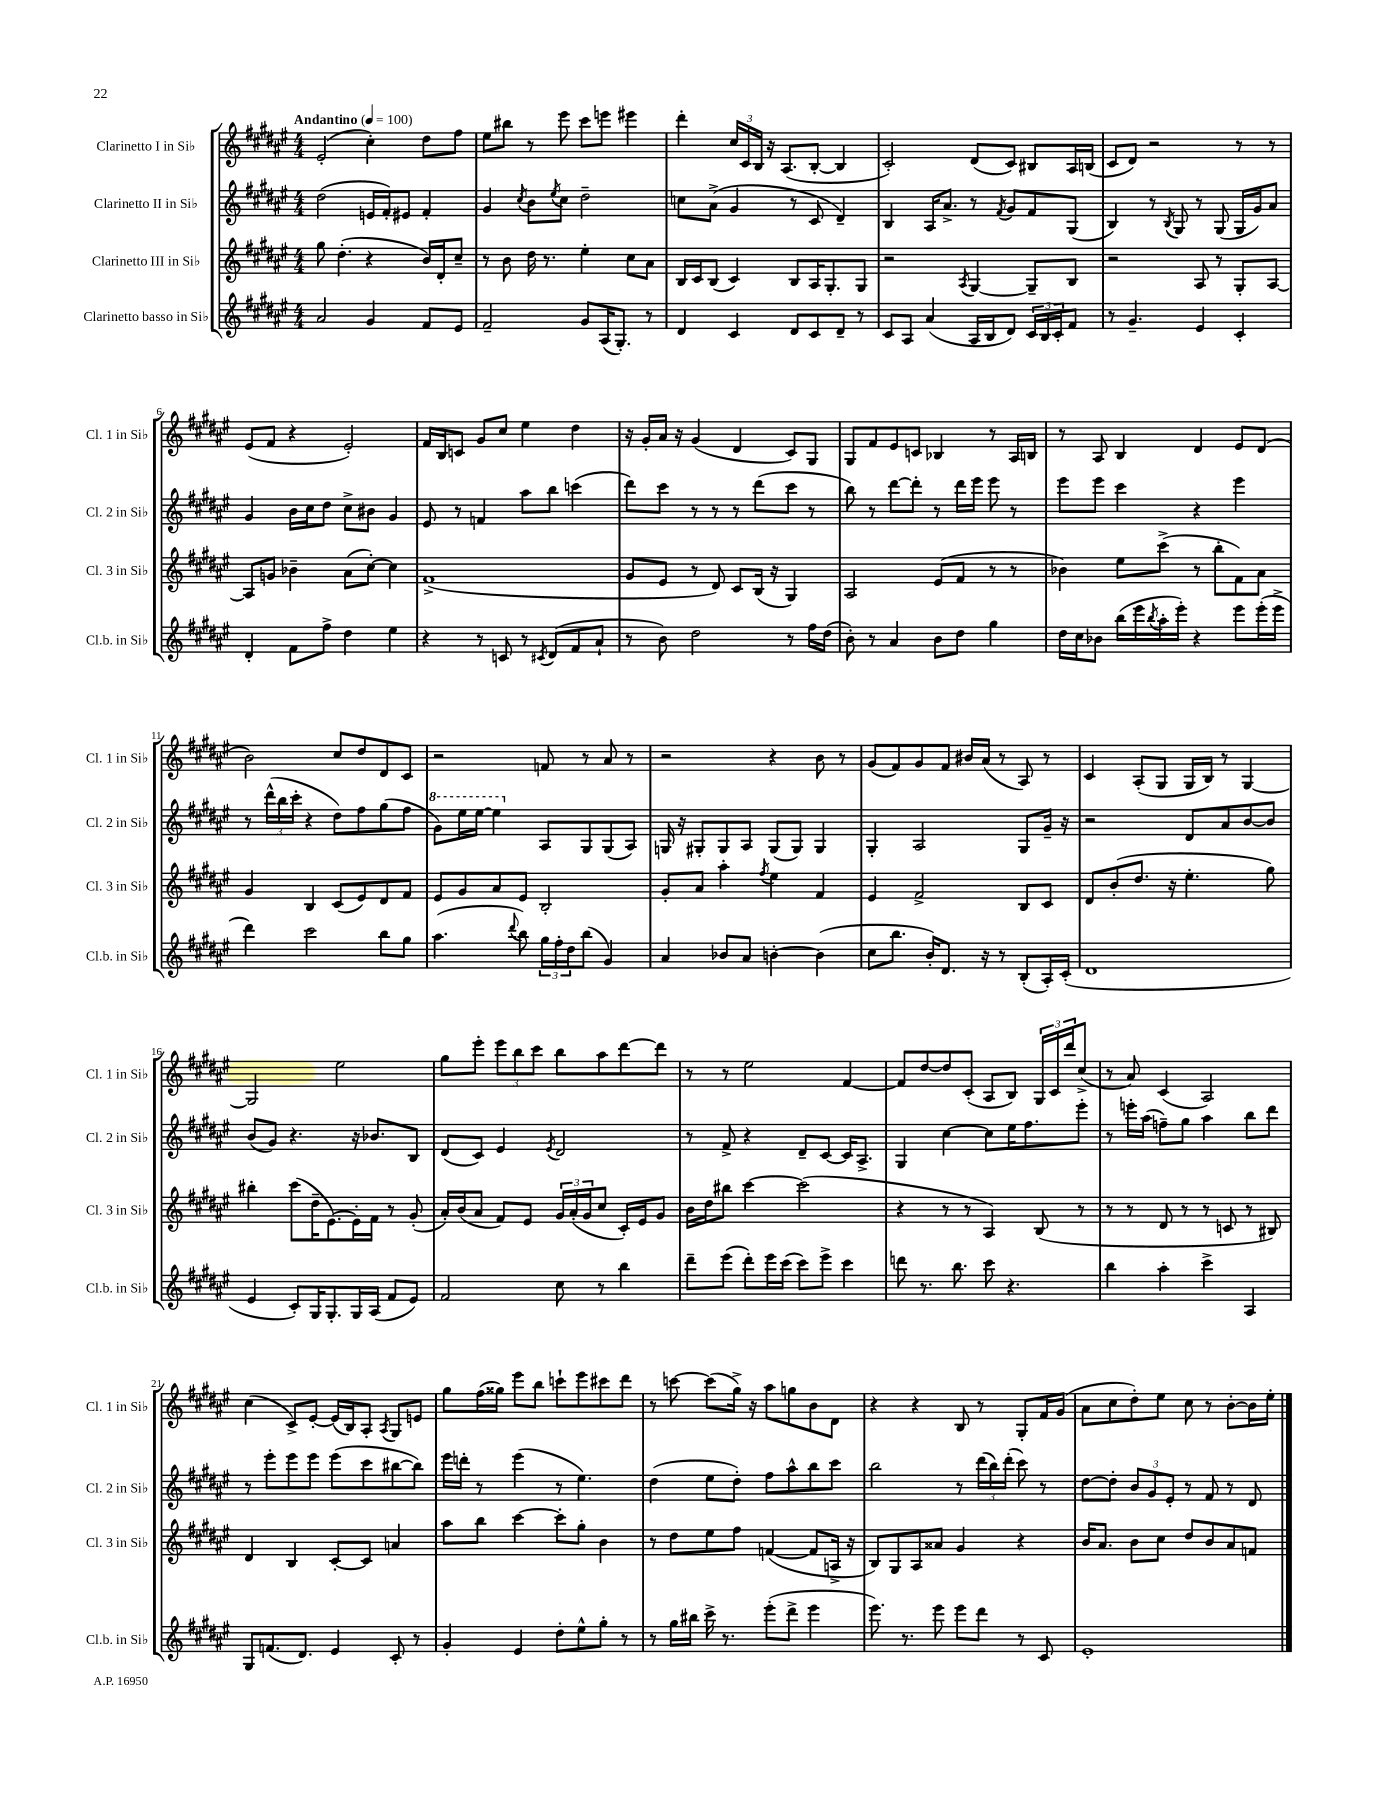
<<
\new StaffGroup <<
\new Staff = "s0" \with { instrumentName = "Clarinetto I in Sib" shortInstrumentName = "Cl. 1 in Sib" } {
    \clef treble \key fis \major \numericTimeSignature \time 4/4 \tempo "Andantino" 4 = 100
    eis'2-.( cis''4-.) dis''8 fis''8 |
    eis''8 bis''8 r8 eis'''8 cis'''8 e'''8 eis'''4 |
    dis'''4-. \tuplet 3/2 { cis''16 cis'16 b16 } r16 ais8.( b8~-. b4 |
    cis'2-.) dis'8( cis'8) bis8 ais16 b16( |
    cis'8 dis'8) r2 r8 r8 |
    eis'8( fis'8 r4 eis'2-.) |
    fis'16 b16 c'8 gis'8 cis''8 eis''4 dis''4 |
    r16 gis'16-. ais'16 r16 gis'4( dis'4 cis'8) gis8 |
    gis8 fis'8 eis'8 c'8 bes4 r8 ais16 b16 |
    r8 ais8 b4 dis'4 eis'8 dis'8( |
    b'2) cis''8 dis''8 dis'8 cis'8 |
    r2 f'8 r8 ais'8 r8 |
    r2 r4 b'8 r8 |
    gis'8( fis'8) gis'8 fis'8 bis'16 ais'16( r8 ais8) r8 |
    cis'4 ais8-.( gis8 gis16 b16) r8 gis4~ |
    gis2 eis''2 |
    gis''8 eis'''8-. \tuplet 3/2 { eis'''8 b''8 cis'''8 } b''8 ais''8 dis'''8~ dis'''8 |
    r8 r8 eis''2 fis'4~ |
    fis'8 dis''8~ dis''8 cis'8-.( ais8 b8) \tuplet 3/2 { gis16 cis'16 dis'''16 } cis''8->( |
    r8 ais'8) cis'4( ais2) |
    cis''4( cis'8->) eis'8~-. eis'16( b16) ais8-. \acciaccatura { ais8 } gis8 e'8 |
    gis''8 fis''16( gisis''16) eis'''8 b''8 c'''8-! eis'''8 cis'''8 dis'''8 |
    r8 c'''8~ c'''8( gis''16->) r16 ais''8 g''8 b'8 dis'8 |
    r4 r4 b8 r8 gis8-. fis'16 gis'16( |
    ais'8 cis''8 dis''8-.) eis''8 cis''8 r8 b'8~-. b'16 eis''16-. \bar "|." |
}
\new Staff = "s1" \with { instrumentName = "Clarinetto II in Sib" shortInstrumentName = "Cl. 2 in Sib" } {
    \clef treble \key fis \major \numericTimeSignature \time 4/4
    dis''2( e'16 fis'16-.) eis'8 fis'4-. |
    gis'4 \acciaccatura { cis''8 } b'8 \acciaccatura { eis''8 } cis''8 dis''2-- |
    c''8 ais'8->( gis'4 r8 cis'8 dis'4--) |
    b4 ais16 ais'8.-> r8 \acciaccatura { fis'8 } gis'8 fis'8 gis8( |
    b4) r8 \acciaccatura { b8 } gis8 r8 gis8( gis16 gis'16) ais'8 |
    gis'4 b'16 cis''16 dis''8 cis''8-> bis'8 gis'4 |
    eis'8 r8 f'4 ais''8 b''8 c'''4( |
    dis'''8) cis'''8 r8 r8 r8 dis'''8( cis'''8 r8 |
    b''8) r8 dis'''8~ dis'''8-. r8 dis'''16 eis'''16 eis'''8 r8 |
    eis'''8 eis'''8 cis'''4 r4 eis'''4 |
    r8 \tuplet 3/2 { dis'''16-^( b''16 cis'''16-. } r4 dis''8) fis''8 gis''8( fis''8 |
    \ottava #1 gis''8) eis'''16 eis'''16~ eis'''4 \ottava #0 ais8 gis8 gis8( ais8) |
    g16 r16 gis8-. gis8 ais8 gis8( gis8) gis4 |
    gis4-. ais2 gis8 gis'16-- r16 |
    r2 dis'8 ais'8 b'8~ b'8 |
    b'8( gis'8) r4. r16 bes'8. b8 |
    dis'8( cis'8) eis'4 \acciaccatura { eis'8 } dis'2 |
    r8 fis'8-> r4 dis'8-- cis'8~ cis'16 ais8.-> |
    gis4 cis''4~ cis''8 eis''16 fis''8. eis'''8-. |
    r8 e'''16-. ais''16( f''8--) gis''8 ais''4 b''8 dis'''8 |
    r8 eis'''8-. eis'''8 eis'''8 eis'''8( cis'''8 bis''8~ bis''8) |
    eis'''16 d'''16-. r8 eis'''4( r8 eis''4.) |
    dis''4( eis''8 dis''8-.) fis''8 ais''8-^ b''8 cis'''8 |
    b''2 r8 \tuplet 3/2 { dis'''16( b''16) dis'''16-.( } cis'''8) r8 |
    dis''8~ dis''8-. \tuplet 3/2 { b'8 gis'8 eis'8-. } r8 fis'8 r8 dis'8 \bar "|." |
}
\new Staff = "s2" \with { instrumentName = "Clarinetto III in Sib" shortInstrumentName = "Cl. 3 in Sib" } {
    \clef treble \key fis \major \numericTimeSignature \time 4/4
    gis''8 dis''4.-.( r4 b'16) dis'16-. cis''8-- |
    r8 b'8 dis''16 r8. eis''4-. cis''8 ais'8 |
    b16 cis'16 b8( cis'4) b8 ais16 gis8.-. gis8 |
    r2 \acciaccatura { ais8 } gis4~ gis8-- b8 |
    r2 ais8 r8 gis8-. ais8~ |
    ais8 g'8 bes'4-- ais'8( cis''8~-.) cis''4 |
    fis'1->( |
    gis'8 eis'8 r8 dis'8) cis'8 b16( r16 gis4) |
    ais2 eis'8( fis'8 r8 r8 |
    bes'4) eis''8 cis'''8->( r8 b''8-. fis'8) ais'8 |
    gis'4 b4 cis'8( eis'8) dis'8 fis'8 |
    eis'8 gis'8 ais'8 eis'8 b2-. |
    gis'8-. ais'8 ais''4-. \acciaccatura { fis''8 } eis''4 fis'4 |
    eis'4 fis'2-> b8 cis'8 |
    dis'8 b'8-.( dis''8. r16 eis''4.-. gis''8) |
    bis''4-. cis'''8( dis''16-- eis'8.~) eis'16-. fis'16 r8 gis'8-.( |
    ais'16-.) b'16( ais'8 fis'8) eis'8 \tuplet 3/2 { gis'16 ais'16-.( gis'16 } cis''8 cis'16-.) eis'16 gis'8 |
    b'16 dis''16 bis''8 cis'''4~ cis'''2( |
    r4 r8 r8 ais4) b8( r8 |
    r8 r8 dis'8 r8 r8 c'8 r8 bis8) |
    dis'4 b4 cis'8~-. cis'8 a'4 |
    ais''8 b''8 cis'''4~ cis'''8-. gis''8-. b'4 |
    r8 dis''8 eis''8 fis''8 f'4~( f'8 a16-> r16 |
    b8) gis8 ais8 aisis'8 gis'4 r4 |
    b'16 ais'8. b'8 cis''8 dis''8 b'8 ais'8 f'8 \bar "|." |
}
\new Staff = "s3" \with { instrumentName = "Clarinetto basso in Sib" shortInstrumentName = "Cl.b. in Sib" } {
    \clef treble \key fis \major \numericTimeSignature \time 4/4
    ais'2 gis'4 fis'8 eis'8 |
    fis'2-- gis'8 ais16( gis8.-.) r8 |
    dis'4 cis'4 dis'8 cis'8 dis'8-- r8 |
    cis'8 ais8 ais'4( ais16 b16 dis'8) \tuplet 3/2 { cis'16 b16 cis'16-. } fis'8 |
    r8 gis'4.-- eis'4 cis'4-. |
    dis'4-. fis'8 fis''8-> dis''4 eis''4 |
    r4 r8 c'8 r8 \acciaccatura { cis'8 } dis'8( fis'8 ais'8-! |
    r8 b'8) dis''2 r8 fis''16 dis''16( |
    b'8-.) r8 ais'4 b'8 dis''8 gis''4 |
    dis''16 cis''16 bes'8 b''16( eis'''16 \acciaccatura { b''8 } ais''16-. eis'''16-.) r4 eis'''8 eis'''16-.( eis'''16-> |
    dis'''4) cis'''2 b''8 gis''8 |
    ais''4.( \appoggiatura { dis'''8 } b''8) \tuplet 3/2 { gis''16 fis''16-. dis''16 } b''8( gis'4) |
    ais'4 bes'8 ais'8 b'4~-. b'4( |
    cis''8 b''8. b'16-.) dis'8. r16 r8 b8-.( ais16-.) cis'16-.( |
    dis'1 |
    eis'4 cis'8-.) gis16 gis8.-. gis16 ais16( fis'8 eis'8) |
    fis'2 cis''8 r8 b''4 |
    dis'''8-- eis'''8( dis'''8-.) eis'''16 cis'''16( cis'''8) eis'''8-> cis'''4 |
    d'''8 r8. b''8. cis'''8 r4. |
    b''4 ais''4-. cis'''4-> ais4 |
    gis8 f'8.( dis'8.) eis'4 cis'8-. r8 |
    gis'4-. eis'4 dis''8-. eis''8-^ gis''8-. r8 |
    r8 gis''16 bis''16 cis'''16-> r8. eis'''8-.( dis'''8-> eis'''4 |
    eis'''8.) r8. eis'''8 eis'''8 dis'''8 r8 cis'8 |
    eis'1-. \bar "|." |
}
>>
>>
